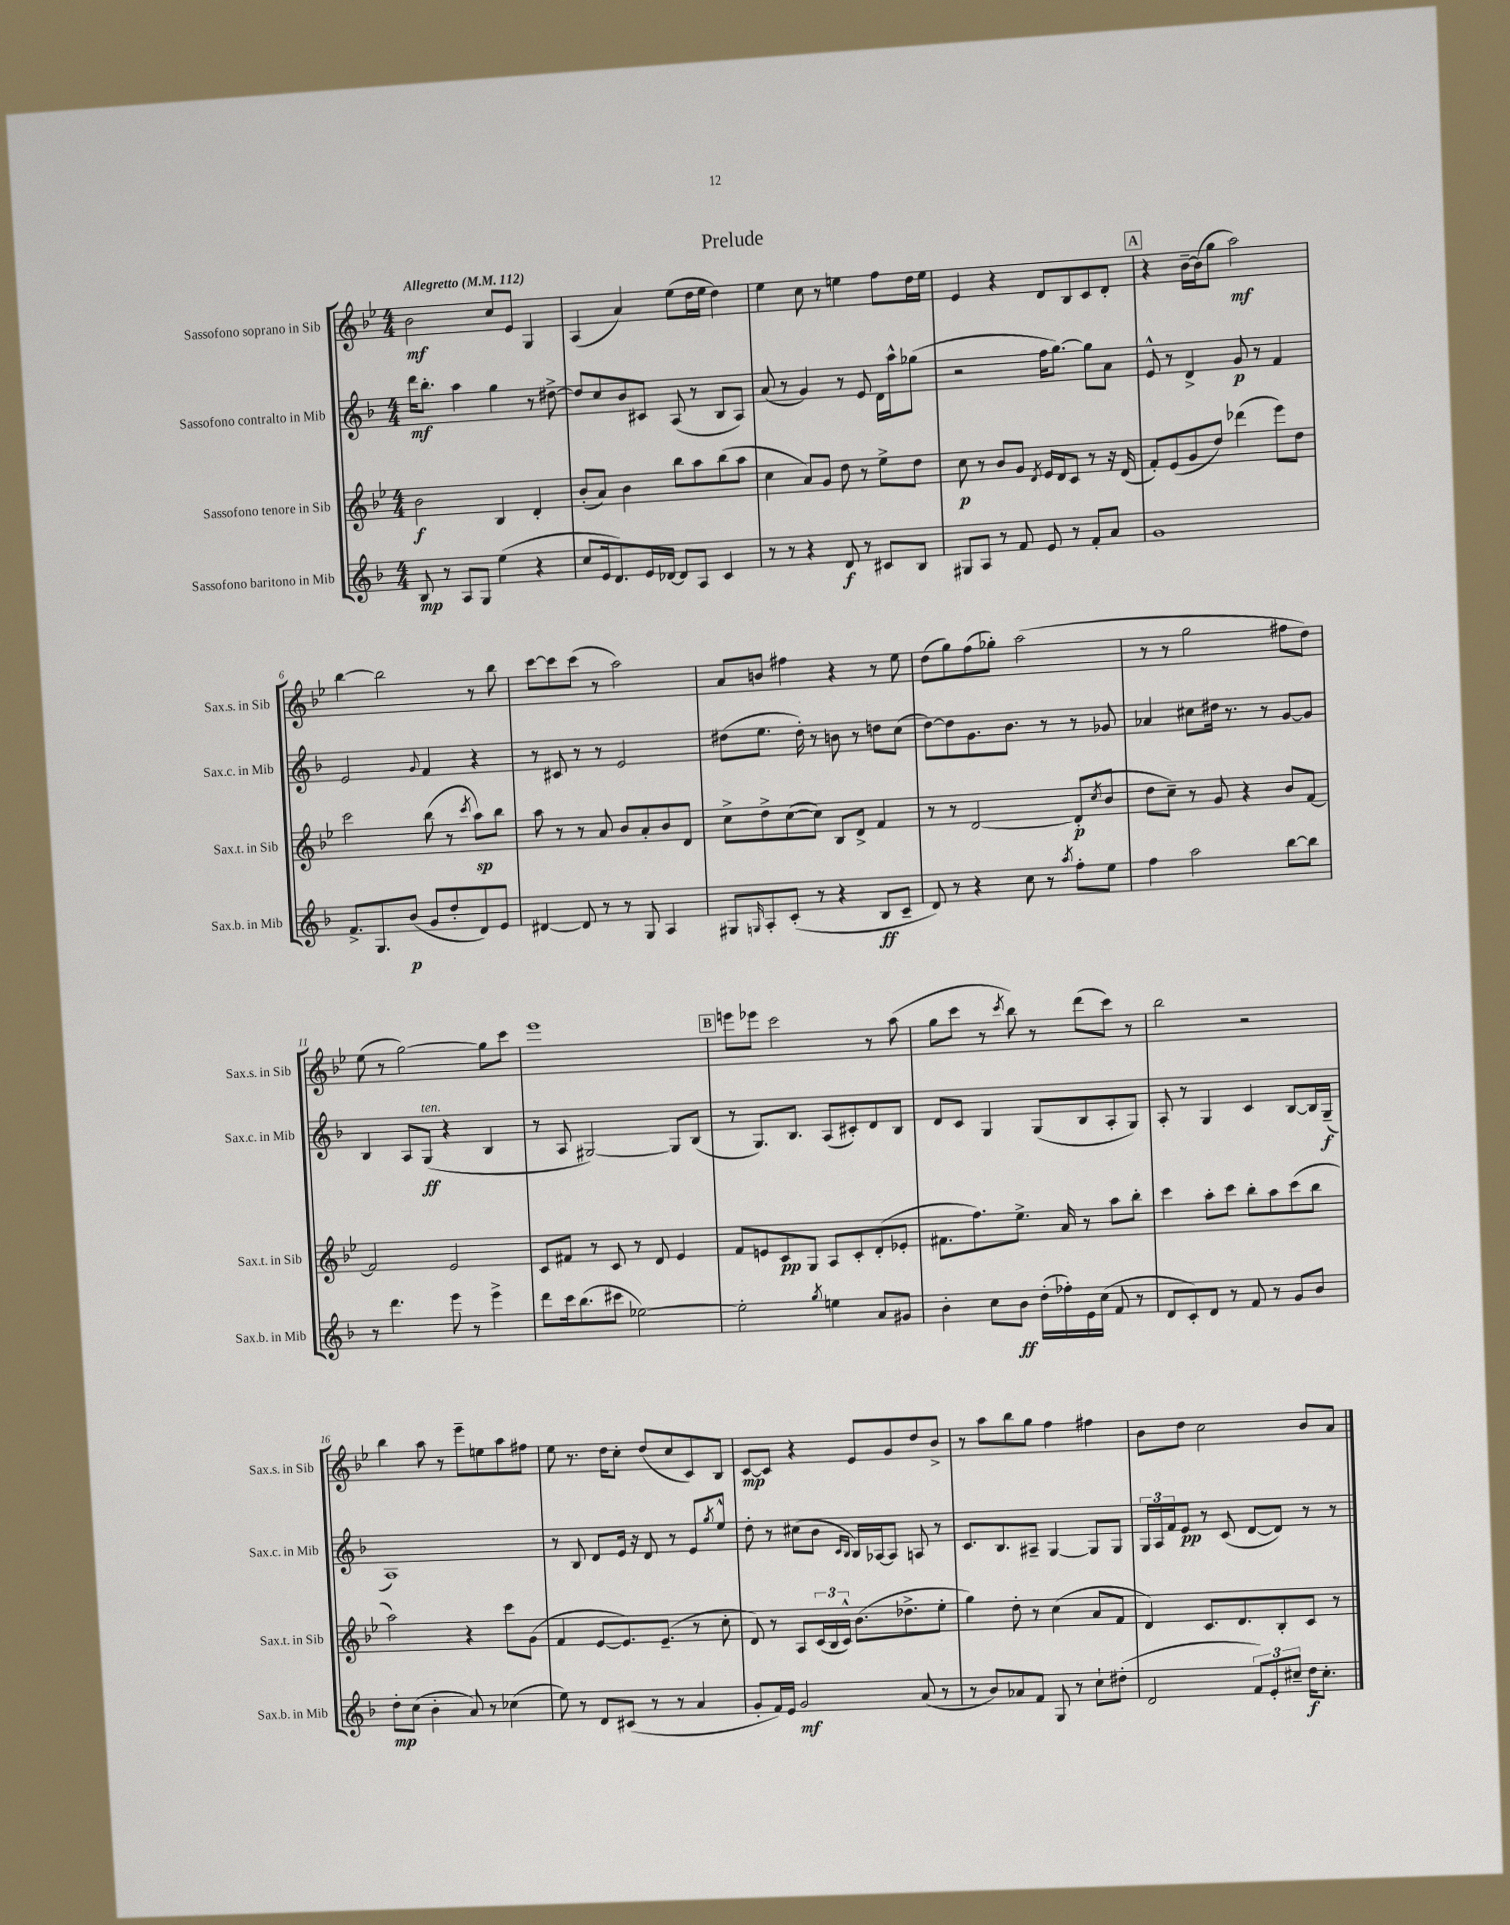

**kern	**kern	**kern	**kern
*staff4	*staff3	*staff2	*staff1
*clefG2	*clefG2	*clefG2	*clefG2
*k[b-]	*k[b-e-]	*k[b-]	*k[b-e-]
*M4/4	*M4/4	*M4/4	*M4/4
*MM112	*MM112	*MM112	*MM112
8B-/	2b-\	16ddd\LK	2b-\
.	.	8.bb-'\J	.
8r	.	.	.
8A/L	.	4aa\	.
8G/J	.	.	.
(4ee\	4B-/	4gg\	8cc/L
.	.	.	8e-/J
4r	4d'/	8r	4G/
.	.	[8dd#^\	.
=	=	=	=
8cc/L	(8b-'/L	8dd#/]L	(4A/
16e/k	8a/J)	8cc/	.
8.d/)	.	.	.
.	4b-\	8b-/	4a/)
16e/L	.	8c#/J	.
[16d-/JJ	.	.	.
8d-/]L	8bb-\L	(8A/	(8ee-\L
8A/J	8aa\	8r	16dd\L
.	.	.	16ee-\JJ
4c/	(8bb-\	8B-/L	4dd\)
.	8aa\J	8A/J)	.
=	=	=	=
8r	4cc\	(8a/	4ee-\
8r	.	8r	.
4r	8a/L)	4g/)	8cc\
.	8g/J	.	8r
8d/	8dd\	8r	4ee\
8r	8r	8e/	.
8c#/L	8ee-^\L	16d\LL	8ff\L
.	.	16aa^^\J	.
8B-/J	8dd\J	(8gg-\J	16dd\L
.	.	.	16ee\JJ
=	=	=	=
8G#/L	8cc\	2r	4e-/
8A/J	8r	.	.
8r	8b-/L	.	4r
8f/	8g/J	.	.
.	8qd/	.	.
8e/	16e-/LL	16ff\LK	8d/L
.	16d/J	[8.gg\J)	.
8r	8c/J	.	8B-/
8f'/L	8r	8gg\]L	8c/
8a/J	16r	8a\J	8d'/J
.	(16d/	.	.
=	=	=	=
1g	8f'/L)	8e^^/	4r
.	(8e-/	8r	.
.	8g/	4d^/	[16b-~\LL
.	.	.	(16b-\]J
.	8dd/J)	.	8gg\J
.	(4ddd-\	8g/	2aa\)
.	.	8r	.
.	8eee-\L)	4f/	.
.	8dd\J	.	.
=	=	=	=
8.f^/L	2ccc\	2e/	[4bb-\
8.G/	.	.	.
.	.	.	2bb-\]
(8b-/J	.	.	.
.	.	8qqg/	.
8g/L	(8bb-\	4f/	.
8dd'/	8r	.	.
.	8qccc/	.	.
8d/)	8aa\L)	4r	8r
8e/J	8bb-\J	.	8bb-\
=	=	=	=
[4d#/	8aa\	8r	[8ccc\L
.	8r	8c#/	8ccc\]
8d#/]	8r	8r	(8ccc\J
8r	8a/	8r	8r
8r	8b-/L	2e/	2aa\)
8G/	8a'/	.	.
4A/	8b-/	.	.
.	8d/J	.	.
=	=	=	=
8G#/L	8cc^\L	(8dd#\L	8a/L
16qqG/	.	.	.
8A'/	8dd^\	8.ee\J	8b/J
(8c'/J	([8cc\	.	4ff#\
.	.	16dd#'\)	.
8r	8cc\]J)	8r	.
4r	8B-/L	8b\	4r
.	8d^/J	8r	.
8B-/L	4f/	8dd\L	8r
8c~/J	.	(8cc\J	8ee-\
=	=	=	=
8d/)	8r	[8dd\L)	(8dd\L
8r	8r	8dd\]	8gg\)
4r	[2d/	8.g\	(8ff\
.	.	.	8gg-'\J)
.	.	8.b-\J	.
8cc\	.	.	(2aa\
8r	.	8r	.
8qaa/	.	.	.
8ff'\L	(8d'/]L	8r	.
.	8qcc/	.	.
8ee\J	8b-/J	8g-/	.
=	=	=	=
4ff\	8dd\L	4a-/	8r
.	8cc~\J)	.	8r
2aa\	8r	8cc#\L	2gg\
.	8g/	16dd#\Jk	.
.	.	8.r	.
.	4r	.	.
.	.	8r	.
[8bb-\L	8b-/L	[8g/L	8ff#\L
8bb-\]J	[8f/J	8g/]J	8dd\J)
=	=	=	=
8r	2f/]	4B-/	(8ee-\
4.ddd\	.	.	8r
.	.	8A/L	[2gg\)
.	.	(8G/J	.
8eee\	2e-/	4r	.
8r	.	.	.
4eee^\	.	4B-/	8gg\]L
.	.	.	8ccc\J
=	=	=	=
8ddd\L	8c/L	8r	1eee-
16ccc\k	8f#/J	8A/	.
(8.bb-\	.	.	.
.	8r	[2G#/)	.
8ccc#\J	8c/	.	.
[2ee-\)	8r	.	.
.	8d/	.	.
.	4e-/	8G#/]L	.
.	.	(8B-/J	.
=	=	=	=
2ee-'\]	8f/L	8r	8eee\L
.	8e/	8.G/L)	8eee-\J
.	8c/	.	2ccc\
.	.	8.B-/J	.
.	8G/J	.	.
8qgg/	.	.	.
4ee\	8A/L	(8A/L	.
.	8c'/	8c#'/)	.
8a/L	(8d'/	8d/	8r
8g#/J	8e-'/J	8B-/J	(8aa\
=	=	=	=
4b-'\	8.f#\L	8d/L	8gg\L
.	.	8c/J	8ccc\J
.	8.ff\)	.	.
8cc\L	.	4G/	8r
.	.	.	8qccc/
8b-\J	8.ee-^\J	.	8bb-\)
(16dd'\LL	.	(8G/L	8r
16ff-'\)	16a/	.	.
16e\	8r	8B-/	(8ddd\L
(16cc\JJ	.	.	.
8f/	8aa\L	8A'/	8ccc\J)
8r	8bb-'\J	8G/J)	8r
=	=	=	=
8d/L	4ccc\	8A'/	2bb-\
8c'/)	.	8r	.
8d/J	8aa'\L	4G/	.
8r	8ccc\J	.	.
8f/	8bb-'\L	4c/	2r
8r	8aa\	.	.
8g/L	(8ccc\	[8B-/L	.
8b-/J	8bb-\J	16B-/]L	.
.	.	(16G~/JJ	.
=	=	=	=
8dd'\L	2aa\)	1A)	4bb-\
(8cc\J	.	.	.
4b-'\	.	.	8aa\
.	.	.	8r
8a/)	4r	.	8eee-~\L
8r	.	.	8ee\
(4cc-\	8ccc\L	.	8aa\
.	(8g\J	.	8ff#\J
=	=	=	=
8ee\)	4f/	8r	8ee-\
8r	.	8B-/	8.r
8d/L	[8e-/L	8d/L	.
.	.	.	16dd\LK
(8c#/J	8.e-/])	16e/Jk	8cc'\J
.	.	16r	.
8r	.	8d/	(8dd/L
.	(8.e-~/J	.	.
8r	.	8r	8cc/
4a/	8r	8e/L	8c/)
.	.	8qgg/	.
.	8cc'\	8ee^^/J	8B-/J
=	=	=	=
8g'/L	8d/)	8dd'\	[8c/L
16f/L)	8r	8r	8c/]J
16e/JJ	.	.	.
2g/	8A/L	(8cc#\L	4r
.	(24c/L	8b-\J	.
.	24B-/	.	.
.	24c^^/JJ)	.	.
.	.	16qqc/LL	.
.	.	16qqB-/JJ	.
.	(8.b-\L	16B-/LL)	8e-/L
.	.	[16A-/J	.
.	.	8A-/]J	8g/
.	8.dd-^\	.	.
(8a/	.	8A/	8dd/
8r	8ee-'\J	8r	8b-^/J
=	=	=	=
8r	4gg\)	8.c/L	8r
8b-/L)	.	.	8aa\L
.	.	8.B-/	.
8a-/	8dd'\	.	8bb-\
8f/J	8r	8A#~/J	8gg\J
8G/	(4cc\	[4G/	4ff\
8r	.	.	.
8cc`\L	8a/L	8G/]L	4ff#\
(8dd#'\J	8f/J	8G/J	.
=	=	=	=
2d/	4d/)	24G/LL	8b-\L
.	.	24A/	.
.	.	24f/J	.
.	.	8e/J	8dd\J
.	8.c/L	8r	2cc\
.	.	(8c/	.
.	8.d/	.	.
12f/L)	.	[8d/L	.
12e'/	.	.	.
.	8B-'/	8d/]J)	.
12cc#~/J	.	.	.
16dd\LK	8c/J	8r	8b-/L
8.cc#'\J	.	.	.
.	8r	8r	8a/J
==	==	==	==
*-	*-	*-	*-
